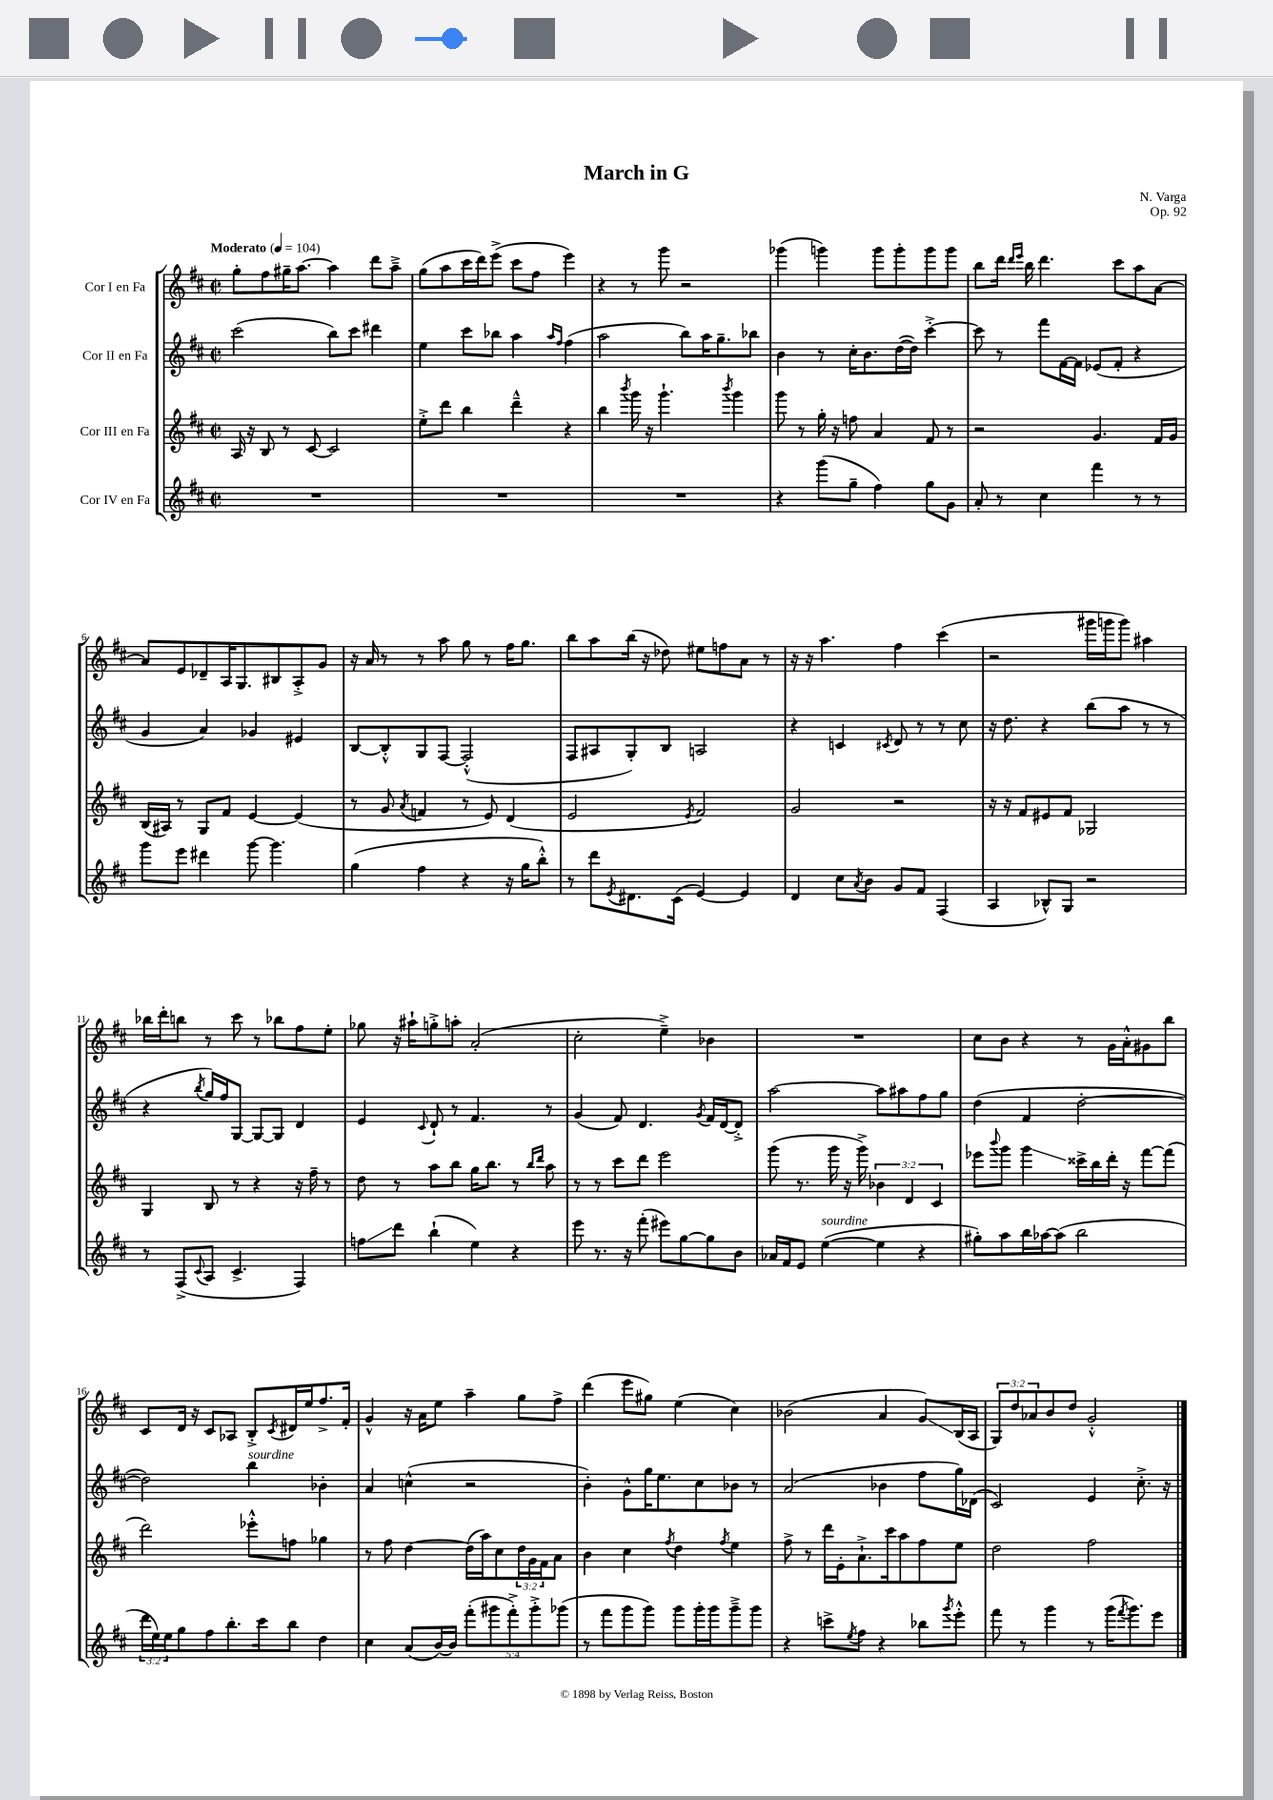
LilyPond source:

\header { title = "March in G" composer = "N. Varga" opus = "Op. 92" }
<<
\new StaffGroup <<
\new Staff = "s0" \with { instrumentName = "Cor I en Fa" } {
    \clef treble \key d \major \defaultTimeSignature \time 2/2 \override Staff.TupletNumber.text = #tuplet-number::calc-fraction-text \tempo "Moderato" 4 = 104
    g''8-. fis''8 gis''16-- a''8.~ a''4 d'''8 a''8---> |
    g''8( a''8 cis'''16 d'''16) e'''8->( cis'''8 fis''8 e'''4) |
    r4 r8 g'''8 r2 |
    ges'''4( g'''4) g'''8 g'''8-. g'''8 g'''8 |
    b''8 d'''16 \grace { d'''16 e'''16 } b''16 d'''4. cis'''8 a''8 a'8~ |
    a'8 e'8 des'8-- a16 g8. bis8 a8-.-> g'8 |
    r16 a'16 r8 r8 a''8 g''8 r8 fis''16 g''8. |
    b''8 a''8 b''16( r16 des''8) eis''8 f''8 a'8 r8 |
    r16 r16 a''4. fis''4 cis'''4( |
    r2 gis'''16 g'''16 g'''8) ais''4 |
    bes''16 d'''16-. b''8 r8 cis'''8 r8 bes''8 fis''8 e''8-. |
    ges''8 r16 ais''16-! g''8-.-> a''8-. a'2-.( |
    cis''2-. e''4--->) bes'4 |
    R1 |
    cis''8 b'8 r4 r8 g'16 a'16-.-^ gis'8 b''8 |
    cis'8 d'16 r16 cis'8 aes8 b8-.-> \acciaccatura { cis'8 } dis'16 e''16 fis''8.-> fis'16-. |
    g'4-^ r16 a'16 e''8 a''4-- g''8 fis''8-> |
    d'''4( e'''8 gis''8) e''4( cis''4) |
    bes'2( a'4 g'8\glissando) b16( a16 |
    \tuplet 3/2 { g8) d''8 aes'8 } b'8 d''8 g'2-.-^ \bar "|." |
}
\new Staff = "s1" \with { instrumentName = "Cor II en Fa" } {
    \clef treble \key d \major \defaultTimeSignature \time 2/2
    cis'''2( b''8) cis'''8 dis'''4 |
    e''4 cis'''8 bes''8 a''4 \grace { a''16 fis''16 } fis''4( |
    a''2 b''8) a''16 g''8.-- bes''8 |
    b'4 r8 cis''16-. b'8. d''16~( d''16) cis'''4~-.-> |
    cis'''8 r8 fis'''8 fis'16~ fis'16 ees'8( fis'8-. r4 |
    g'4 a'4) ges'4 eis'4 |
    b8~ b8-.-^ g8 fis8~ fis2-.-^( |
    fis8 ais8 g8-.) b8 a2 |
    r4 c'4 \acciaccatura { cis'8 } d'8 r8 r8 cis''8 |
    r16 d''8. r4 b''8( a''8 r8 r8 |
    r4 \acciaccatura { b''8 } g''16) fis''16 g8~ g8~ g8 d'4 |
    e'4 \appoggiatura { cis'8 } d'8-! r8 fis'4. r8 |
    g'4( fis'8) d'4. \acciaccatura { g'8 } fis'16 d'16~ d'8-.-> |
    a''2~ a''8 ais''8 fis''8 g''8 |
    d''4( fis'4 d''2~-. |
    d''2) b''4^\markup { \italic "sourdine" } bes'4-. |
    a'4 c''4-^( r2 |
    b'4-.) g'8-^ g''16 e''8. cis''8 bes'8 r8 |
    a'2( bes'4 fis''8 g''16) des'16( |
    cis'2) e'4 cis''8.-.-> r16 \bar "|." |
}
\new Staff = "s2" \with { instrumentName = "Cor III en Fa" } {
    \clef treble \key d \major \defaultTimeSignature \time 2/2 \override Staff.TupletNumber.text = #tuplet-number::calc-fraction-text
    a16 r16 b8 r8 cis'8~ cis'2 |
    e''8-.-> d'''8 b''4 d'''4---^ r4 |
    b''4 \acciaccatura { b'''8 } g'''16 r16 g'''4.-! \acciaccatura { b'''8 } g'''4 |
    g'''8 r8 g''16-. r16 f''8 a'4 fis'8 r8 |
    r2 g'4. fis'16 g'16 |
    b16( ais16) r8 g8 fis'8 e'4~ e'4( |
    r8 g'8 \acciaccatura { a'8 } f'4 r8 e'8) d'4( |
    e'2 \acciaccatura { e'8 } fis'2) |
    g'2 r2 |
    r16 r16 fis'8 eis'8 fis'8 ges2 |
    g4 b8 r8 r4 r16 fis''16-- r8 |
    d''8 r8 a''8 b''8 g''16 b''8. r8 \grace { b''16 d'''16 } a''8 |
    r8 r8 cis'''8 d'''8 e'''2 |
    g'''8( r8. g'''16 r16 g'''16->) \tuplet 3/2 { bes'4 d'4 cis'4 } |
    ees'''8 \appoggiatura { b'''8 } g'''8 g'''4\glissando cisis'''16-> b''16 d'''16-. r16 fis'''8~ fis'''8( |
    d'''2) ees'''8-.-^ f''8 ges''4 |
    r8 fis''8 d''4~ d''16( a''16) cis''8 \tuplet 3/2 { d''16 g'16 fis'16 } a'8 |
    b'4 cis''4 \acciaccatura { fis''8 } d''4 \acciaccatura { fis''8 } e''4 |
    fis''8-> r8 d'''16 e'16-. a'8.-!-> cis'''16 a''8 fis''8 e''8 |
    d''2 fis''2 \bar "|." |
}
\new Staff = "s3" \with { instrumentName = "Cor IV en Fa" } {
    \clef treble \key d \major \defaultTimeSignature \time 2/2 \override Staff.TupletNumber.text = #tuplet-number::calc-fraction-text
    R1 |
    R1 |
    R1 |
    r4 g'''8( g''8-- fis''4) g''8 g'8 |
    a'8-. r8 cis''4 fis'''4 r8 r8 |
    g'''8 e'''8 dis'''4 g'''8~ g'''4. |
    g''4( fis''4 r4 r16 g''16 b''8-.-^) |
    r8 d'''8 \acciaccatura { e'8 } dis'8. cis'16( e'4~) e'4 |
    d'4 cis''8 \acciaccatura { a'8 } b'8 g'8 fis'8 fis4( |
    a4 bes8-^) g8 r2 |
    r8 fis8->( \appoggiatura { cis'8 } a8 cis'4.-> fis4) |
    f''8\glissando d'''8 b''4-!( e''4) r4 |
    e'''8 r8. r16 fis'''8-.( eis'''8) g''8~ g''8 b'8 |
    aes'16 fis'16 e'8 e''4~^\markup { \italic "sourdine" }( e''4 r4 |
    gis''8-.) a''8 b''16 aes''16~ aes''8( b''2 |
    \tuplet 3/2 { d'''16 e''16) e''16 } g''8 fis''8 b''8.-. cis'''16 b''8 d''4 |
    cis''4 a'8( b'16~) b'16 \tuplet 5/4 { fis'''8-.( gis'''8 fis'''8-.->) gis'''8-.-> ges'''8( } |
    r8 fis'''8 g'''8 g'''8) g'''8 g'''16-. g'''16 g'''8---> g'''8 |
    r4 c'''8-> \acciaccatura { e''8 } fis''8 r4 bes''8 \acciaccatura { g'''8 } e'''8-.-^ |
    fis'''8 r8 g'''4 r8 g'''16( \acciaccatura { fis'''8 } g'''8.) e'''8 \bar "|." |
}
>>
>>
